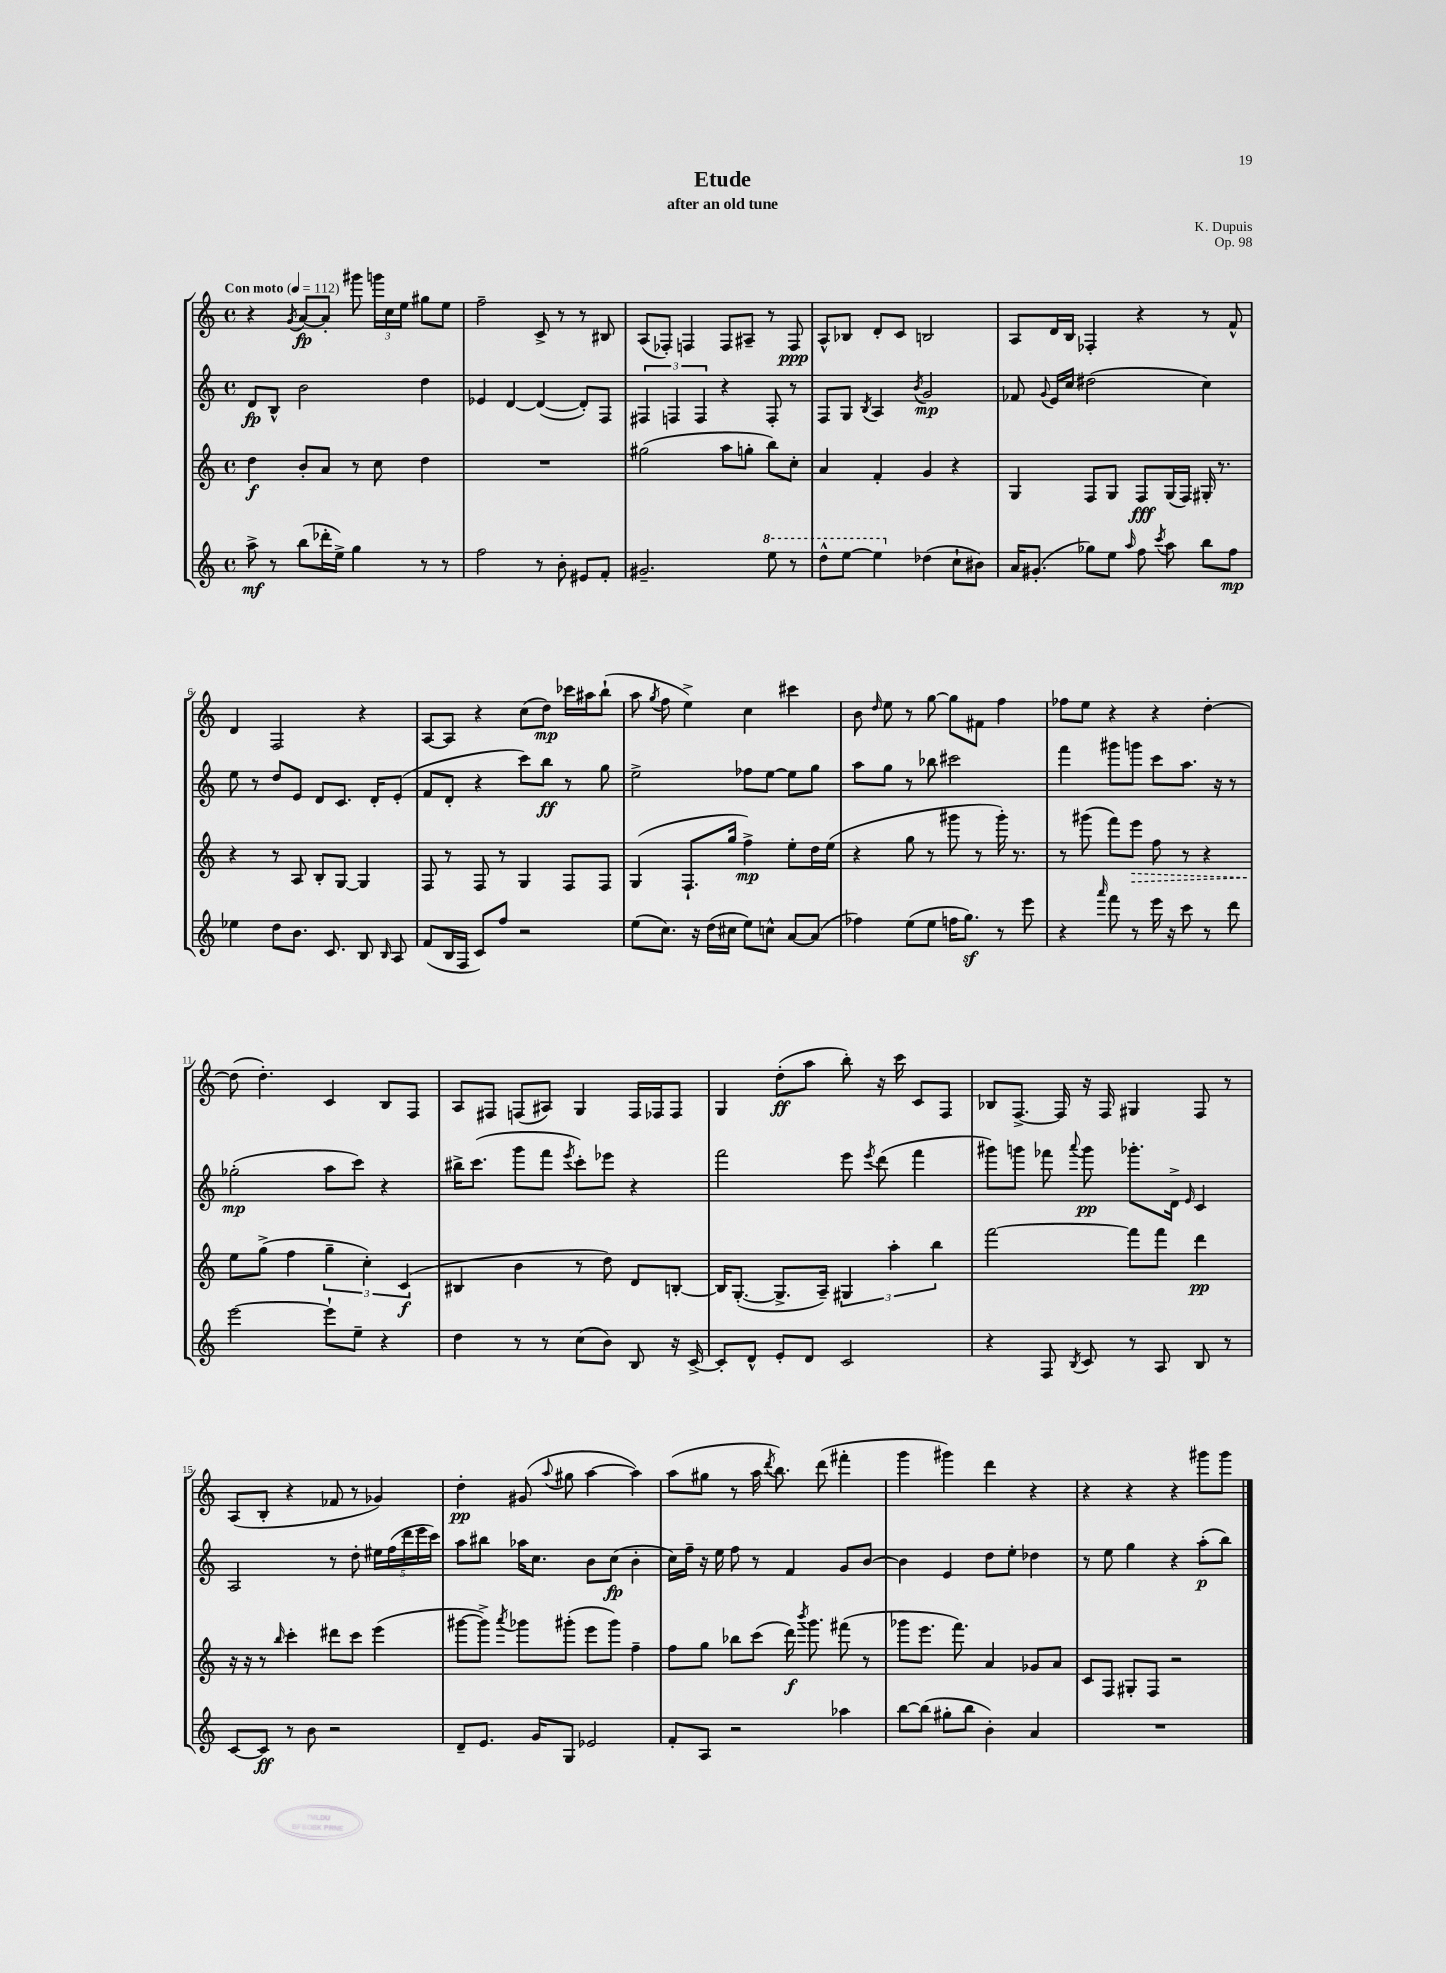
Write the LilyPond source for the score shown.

\header { title = "Etude" composer = "K. Dupuis" subtitle = "after an old tune" opus = "Op. 98" }
<<
\new StaffGroup <<
\new Staff = "s0" {
    \clef treble \key c \major \defaultTimeSignature \time 4/4 \tempo "Con moto" 4 = 112
    \autoBeamOff r4 \acciaccatura { g'8 } a'8[~\fp a'8]-. gis'''8 \tuplet 3/2 { g'''16[ c''16 e''16] } gis''8[ e''8] |
    f''2-- c'8-> r8 r8 bis8 |
    a8[( fes8]-.) f4 f8[ ais8]-- r8 f8\ppp |
    a8[-^ bes8] d'8[-. c'8] b2 |
    a8[ d'16 b16] fes4-. r4 r8 f'8-^ |
    d'4 f2 r4 |
    a8[~ a8] r4 c''8[( d''8]\mp) ces'''16[ ais''16 b''8]-!( |
    a''8 \acciaccatura { g''8 } f''8 e''4->) c''4 cis'''4 |
    b'8 \grace { d''16 } e''8 r8 g''8~ g''8[ fis'8] f''4 |
    fes''8[ e''8] r4 r4 d''4~-. |
    d''8( d''4.-.) c'4 b8[ f8] |
    a8[ fis8] f8[( ais8]) g4 f16[ fes16 fes8] |
    g4 d''8[-.\ff( a''8] b''8-.) r16 c'''16 c'8[ f8] |
    bes8[ f8.]~-> f16 r16 f16 gis4 f8 r8 |
    a8[( b8]-. r4 fes'8 r8 ges'4) |
    d''4-.\pp gis'8( \appoggiatura { a''8 } gis''8 a''4~ a''4) |
    a''8[( gis''8] r8 a''16 \acciaccatura { d'''8 } b''8.) d'''8( fis'''4-. |
    g'''4 gis'''4) d'''4 r4 |
    r4 r4 r4 gis'''8[ gis'''8] \bar "|." |
}
\new Staff = "s1" {
    \clef treble \key c \major \defaultTimeSignature \time 4/4
    \autoBeamOff d'8[\fp b8]-^ b'2 d''4 |
    ees'4 d'4~ d'4~( d'8[-.) f8] |
    \tuplet 3/2 { fis4 f4 f4 } r4 f8-. r8 |
    f8[ g8] \acciaccatura { b8 } a4 \acciaccatura { b'8 } g'2\mp |
    fes'8 \appoggiatura { g'8 } e'16[ c''16] dis''2( c''4) |
    e''8 r8 d''8[ e'8] d'8[ c'8.] d'16[-. e'8]-.( |
    f'8[ d'8]-. r4 c'''8[) b''8]\ff r8 g''8 |
    e''2-> fes''8[ e''8]~ e''8[ g''8] |
    a''8[ g''8] r8 bes''8 cis'''2 |
    f'''4 gis'''8[ g'''8] c'''8[ a''8.] r16 r8 |
    ges''2-.\mp( a''8[ c'''8]) r4 |
    bis''16[-> c'''8.]( g'''8[ f'''8] \acciaccatura { e'''8 } c'''8[-.) ees'''8] r4 |
    f'''2 e'''8 \acciaccatura { e'''8 } d'''8( f'''4 |
    gis'''8[) g'''8] fes'''8 \appoggiatura { a'''8 } g'''8\pp ges'''8.[-. d'16]-> \grace { e'16 } c'4 |
    a2 r8 d''8-. \tuplet 5/4 { eis''16[ f''16( d'''16 e'''16 c'''16]) } |
    a''8[ bis''8] aes''16[ c''8.] b'8[ c''8]\fp( b'4-. |
    c''16[) f''16]-- r16 e''16 f''8 r8 f'4 g'8[ b'8]~ |
    b'4 e'4 d''8[ e''8]-. des''4 |
    r8 e''8 g''4 r4 a''8[-.\p( b''8]) \bar "|." |
}
\new Staff = "s2" {
    \clef treble \key c \major \defaultTimeSignature \time 4/4
    \autoBeamOff d''4\f b'8[-. a'8] r8 c''8 d''4 |
    R1 |
    gis''2( a''8[ g''8]-. b''8[) c''8]-. |
    a'4 f'4-. g'4 r4 |
    g4 f8[ g8] f8[\fff g16( f16]) gis16-. r8. |
    r4 r8 a8 b8[-. g8]~ g4 |
    f8 r8 f8 r8 g4 f8[ f8] |
    g4( f8.[-! g''16] f''4->\mp) e''8[-. d''16 e''16]( |
    r4 g''8 r8 gis'''8 r8 gis'''16-.) r8. |
    r8 gis'''8( f'''8[) \once \override Hairpin.style = #'dashed-line e'''8]\> f''8 r8 r4 |
    e''8[\! g''8]->( f''4 \tuplet 3/2 { g''4-- c''4-.) c'4\f( } |
    bis4 b'4 r8 d''8) d'8[ b8]~-. |
    b16[ g8.]~-.( g8.[-> a16]--) \tuplet 3/2 { gis4 a''4-. b''4 } |
    f'''2~ f'''8[ f'''8] d'''4\pp |
    r16 r16 r8 \grace { b''16 } c'''4-. dis'''8[ c'''8] e'''4( |
    gis'''8[~ gis'''8]->) \acciaccatura { a'''8 } ges'''8[ gis'''8]-.( e'''8[ gis'''8]) f''4-- |
    f''8[ g''8] bes''8[ c'''8]( d'''16\f) \acciaccatura { b'''8 } g'''8. fis'''8( r8 |
    ges'''8[ e'''8.] f'''8.) a'4 ges'8[ a'8] |
    c'8[ f8] gis8[-. f8] r2 \bar "|." |
}
\new Staff = "s3" {
    \clef treble \key c \major \defaultTimeSignature \time 4/4
    \autoBeamOff a''8->\mf r8 b''8[( des'''16-. e''16]->) g''4 r8 r8 |
    f''2 r8 b'8-. eis'8[ f'8]-. |
    gis'2.-- \ottava #1 e'''8 r8 |
    d'''8[-^ e'''8]~ e'''4 \ottava #0 des''4( c''8[-! bis'8]) |
    a'16[ gis'8.]-.( ges''8[) e''8] \grace { a''16 } f''8 \acciaccatura { c'''8 } a''8 b''8[ f''8]\mp |
    ees''4 d''8[ b'8.] c'8. b8 \grace { b16 } a8 |
    f'8[( b16 f16] c'8[) f''8] r2 |
    e''8[( c''8.]) r16 d''16[( cis''16] e''8[) c''8]-^ a'8[~ a'8]( |
    fes''4) e''8[( e''8] f''16[ g''8.]\sf) r8 e'''8 |
    r4 \grace { a'''16 } f'''8 r8 e'''16 r16 c'''8 r8 d'''8 |
    e'''2~ e'''8[-! e''8]-- r4 |
    d''4 r8 r8 c''8[( b'8]) b8 r16 c'16~-> |
    c'8[-. d'8]-^ e'8[-. d'8] c'2 |
    r4 f8 \acciaccatura { b8 } c'8 r8 a8 b8 r8 |
    c'8[~ c'8]\ff r8 b'8 r2 |
    d'8[-- e'8.] g'16[ g8] ees'2 |
    f'8[-. a8] r2 aes''4 |
    b''8[~ b''8]( gis''8[-. b''8] b'4-.) a'4 |
    R1 \bar "|." |
}
>>
>>
